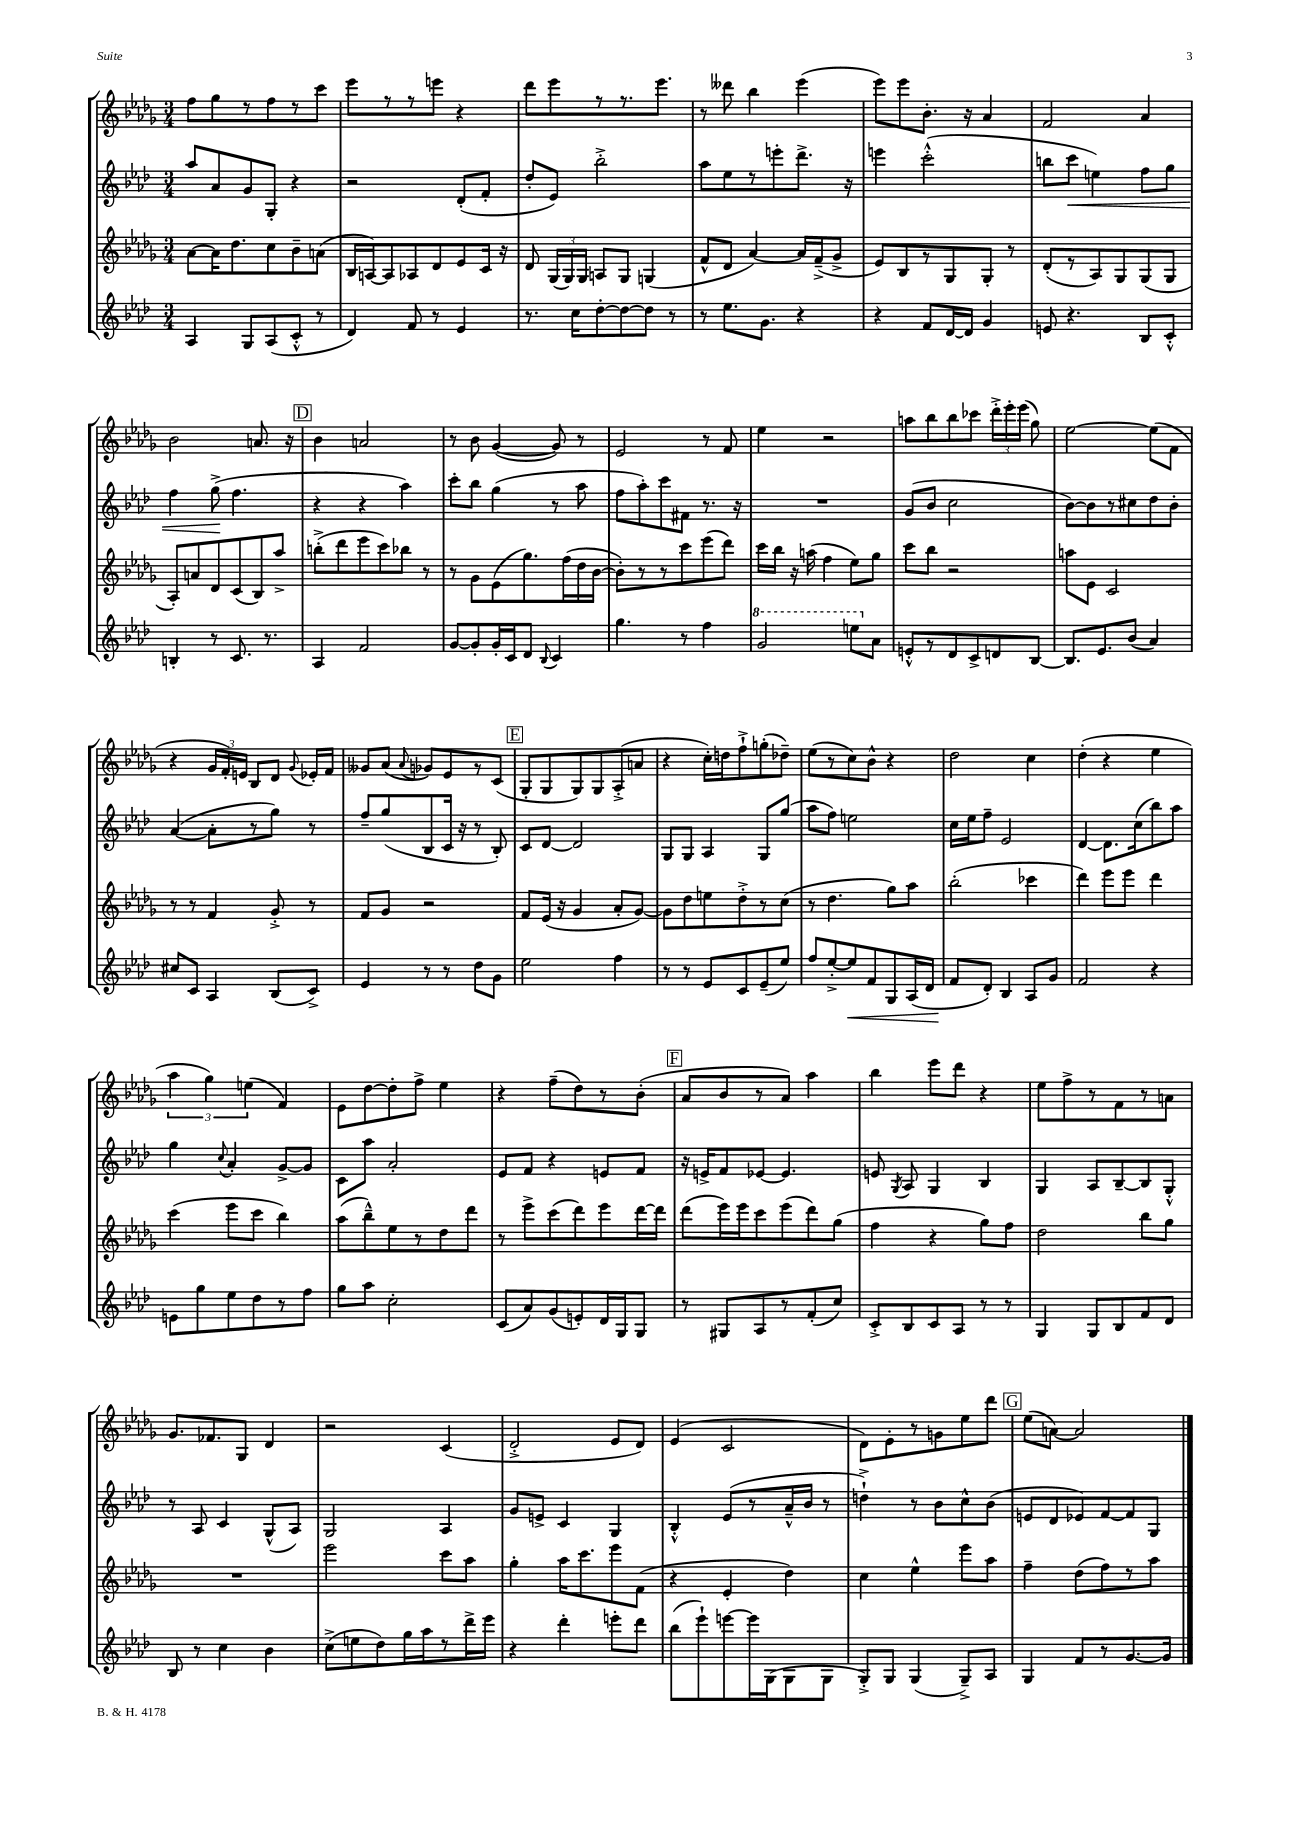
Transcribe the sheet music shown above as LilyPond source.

<<
\new StaffGroup <<
\new Staff = "s0" {
    \clef treble \key des \major \numericTimeSignature \time 3/4
    \autoBeamOff f''8[ ges''8 r8 f''8 r8 c'''8] |
    ees'''8[ r8 r8 e'''8] r4 |
    des'''8[ ees'''8 r8 r8. ees'''8.] |
    r8 deses'''8 bes''4 ees'''4( |
    ees'''8[) ees'''8 bes'8.]-. r16 aes'4 |
    f'2 aes'4 |
    bes'2 a'8. r16 |
    \mark \markup { \box "D" } bes'4 a'2 |
    r8 bes'8 ges'4~( ges'8) r8 |
    ees'2 r8 f'8 |
    ees''4 r2 |
    a''8[ bes''8 bes''8 ces'''8] \tuplet 3/2 { des'''16[-.-> ees'''16-. ees'''16]( } ges''8) |
    ees''2~ ees''8[( f'8] |
    r4 \tuplet 3/2 { ges'16[ f'16-.) e'16] } bes8[ des'8] \appoggiatura { ges'8 } ees'16[-. f'16] |
    geses'8[ aes'8]( \appoggiatura { aes'8 } ges'8[) ees'8 r8 c'8]( |
    \mark \markup { \box "E" } ges8[-. ges8 ges8) ges8 aes8-.->( a'8] |
    r4 c''16[-.) d''16 f''8-!-> g''8-.( des''8]--) |
    ees''8[( r8 c''8) bes'8]-^ r4 |
    des''2 c''4 |
    des''4-.( r4 ees''4 |
    \tuplet 3/2 { aes''4 ges''4) e''4( } f'4) |
    ees'8[ des''8~ des''8-. f''8]-> ees''4 |
    r4 f''8[--( des''8) r8 bes'8]-.( |
    \mark \markup { \box "F" } aes'8[ bes'8 r8 aes'8]) aes''4 |
    bes''4 ees'''8[ des'''8] r4 |
    ees''8[ f''8-> r8 f'8 r8 a'8] |
    ges'8.[ fes'8. ges8] des'4 |
    r2 c'4( |
    des'2-.-> ees'8[ des'8]) |
    ees'4( c'2 |
    des'8[) ees'8-. r8 g'8 ees''8 des'''8] |
    \mark \markup { \box "G" } ees''8[( a'8]~) a'2 \bar "|." |
}
\new Staff = "s1" {
    \clef treble \key aes \major \numericTimeSignature \time 3/4
    \autoBeamOff aes''8[ aes'8 g'8 g8]-. r4 |
    r2 des'8[-.( f'8]-. |
    des''8[-. ees'8]) bes''2-.-> |
    aes''8[ ees''8 r8 e'''8-. des'''8.]-> r16 |
    e'''4 c'''2-.-^( |
    b''8[ c'''8]\< e''4) f''8[ g''8] |
    f''4 g''8->\!( f''4. |
    \mark \markup { \box "D" } r4 r4 aes''4) |
    c'''8[-. bes''8] g''4( r8 aes''8 |
    f''8[ aes''8-.) c'''8 fis'8] r8. r16 |
    R2. |
    g'8[( bes'8] c''2 |
    bes'8[~) bes'8 r8 cis''8 des''8 bes'8]-. |
    aes'4~( aes'8[-. r8 g''8]) r8 |
    f''8[-- g''8( bes8 c'16] r16 r8 bes8-.) |
    \mark \markup { \box "E" } c'8[ des'8]~ des'2 |
    g8[ g8] aes4 g8[ g''8]( |
    aes''8[ f''8]) e''2 |
    c''16[ ees''16 f''8]-- ees'2 |
    des'4~ des'8.[ c''16( bes''8) aes''8] |
    g''4 \appoggiatura { c''8 } aes'4-. g'8[~-> g'8] |
    c'8[ aes''8] aes'2-. |
    ees'8[ f'8] r4 e'8[ f'8] |
    \mark \markup { \box "F" } r16 e'16[-> f'8 ees'8]~ ees'4. |
    e'8 \acciaccatura { g8 } aes8 g4 bes4 |
    g4 aes8[ bes8~-- bes8 g8]-.-^ |
    r8 aes8 c'4 g8[-^( aes8]) |
    g2 aes4 |
    g'8[ e'8]-> c'4 g4 |
    bes4-.-^ ees'8[( r8 aes'16---^ bes'16] r8 |
    d''4-!->) r8 bes'8[ c''8-^ bes'8]( |
    \mark \markup { \box "G" } e'8[ des'8 ees'8) f'8~ f'8 g8] \bar "|." |
}
\new Staff = "s2" {
    \clef treble \key des \major \numericTimeSignature \time 3/4
    \autoBeamOff aes'8[~ aes'16 des''8. c''8 bes'8-- a'8]( |
    bes16[ a16~) a8 aes8 des'8 ees'8 c'16] r16 |
    des'8 \tuplet 3/2 { ges16[( ges16) ges16] } a8[ ges8] g4( |
    f'8[-^ des'8] aes'4~) aes'16[ f'16--->( ges'8]-> |
    ees'8[) bes8 r8 ges8 ges8]-. r8 |
    des'8[-.( r8 aes8) ges8 ges8( ges8] |
    aes8[-.) a'8 des'8 c'8( bes8) aes''8]-> |
    \mark \markup { \box "D" } b''8[-.->( des'''8 ees'''8 c'''8) bes''8] r8 |
    r8 ges'8[ ees'8( ges''8.) f''16( des''16 bes'16]~ |
    bes'8[-.) r8 r8 c'''8 ees'''8( des'''8]) |
    c'''16[ bes''16] r16 a''16( f''4 ees''8[) ges''8] |
    c'''8[ bes''8] r2 |
    a''8[ ees'8] c'2 |
    r8 r8 f'4 ges'8-.-> r8 |
    f'8[ ges'8] r2 |
    \mark \markup { \box "E" } f'8[ ees'16]( r16 ges'4 aes'8[-. ges'8]~) |
    ges'8[ des''8 e''8 des''8-.-> r8 c''8]( |
    r8 des''4. ges''8[) aes''8] |
    bes''2-.( ces'''4 |
    des'''4) ees'''8[ ees'''8] des'''4 |
    c'''4( ees'''8[ c'''8] bes''4) |
    aes''8[( bes''8---^) ees''8 r8 des''8 des'''8] |
    r8 ees'''8[-> c'''8( des'''8) ees'''8 des'''16~ des'''16] |
    \mark \markup { \box "F" } des'''8[( ees'''16) ees'''16 c'''8 ees'''8( des'''8) ges''8]( |
    f''4 r4 ges''8[) f''8] |
    des''2 bes''8[ ges''8] |
    R2. |
    ees'''2 c'''8[ aes''8] |
    ges''4-. aes''16[ c'''8. ees'''8 f'8]( |
    r4 ees'4-. des''4) |
    c''4 ees''4-^ ees'''8[ aes''8] |
    \mark \markup { \box "G" } f''4-- des''8[( f''8) r8 aes''8] \bar "|." |
}
\new Staff = "s3" {
    \clef treble \key aes \major \numericTimeSignature \time 3/4
    \autoBeamOff aes4 g8[ aes8( c'8]-.-^ r8 |
    des'4) f'8 r8 ees'4 |
    r8. c''16[ des''8~-. des''8~ des''8] r8 |
    r8 ees''8.[ g'8.] r4 |
    r4 f'8[ des'16~ des'16] g'4 |
    e'8 r4. bes8[ c'8]-.-^ |
    b4-. r8 c'8. r8. |
    \mark \markup { \box "D" } aes4 f'2 |
    g'8[~ g'8-. g'16-. c'16 des'8] \appoggiatura { bes8 } c'4 |
    g''4. r8 f''4 |
    \ottava #1 g''2 e'''8[ \ottava #0 aes'8] |
    e'8[-.-^ r8 des'8 c'8-> d'8 bes8]~ |
    bes8.[ ees'8. bes'8]( aes'4) |
    cis''8[ c'8] aes4 bes8[( c'8]->) |
    ees'4 r8 r8 des''8[ g'8] |
    \mark \markup { \box "E" } ees''2 f''4 |
    r8 r8 ees'8[ c'8 ees'8--( ees''8]) |
    f''8[ ees''8~-.-> ees''8\< f'8 g8 aes16( des'16] |
    f'8[\! des'8]-.) bes4 aes8[ g'8] |
    f'2 r4 |
    e'8[ g''8 ees''8 des''8 r8 f''8] |
    g''8[ aes''8] c''2-. |
    c'8[( aes'8) g'8( e'8-.) des'16 g16 g8] |
    \mark \markup { \box "F" } r8 gis8[ aes8 r8 f'8-.( c''8]) |
    c'8[-.-> bes8 c'8 aes8] r8 r8 |
    g4 g8[ bes8 f'8 des'8] |
    bes8 r8 c''4 bes'4 |
    c''8[->( e''8 des''8) g''16 aes''16 r8 des'''16-> ees'''16] |
    r4 des'''4-. e'''8[-. des'''8] |
    bes''8[( ees'''8-!) e'''8~ e'''16 g16( g8 g8] |
    g8[-.->) g8] g4( g8[--->) aes8] |
    \mark \markup { \box "G" } g4 f'8[ r8 g'8.~ g'16] \bar "|." |
}
>>
>>
\layout { \context { \Score \remove "Bar_number_engraver" } }
